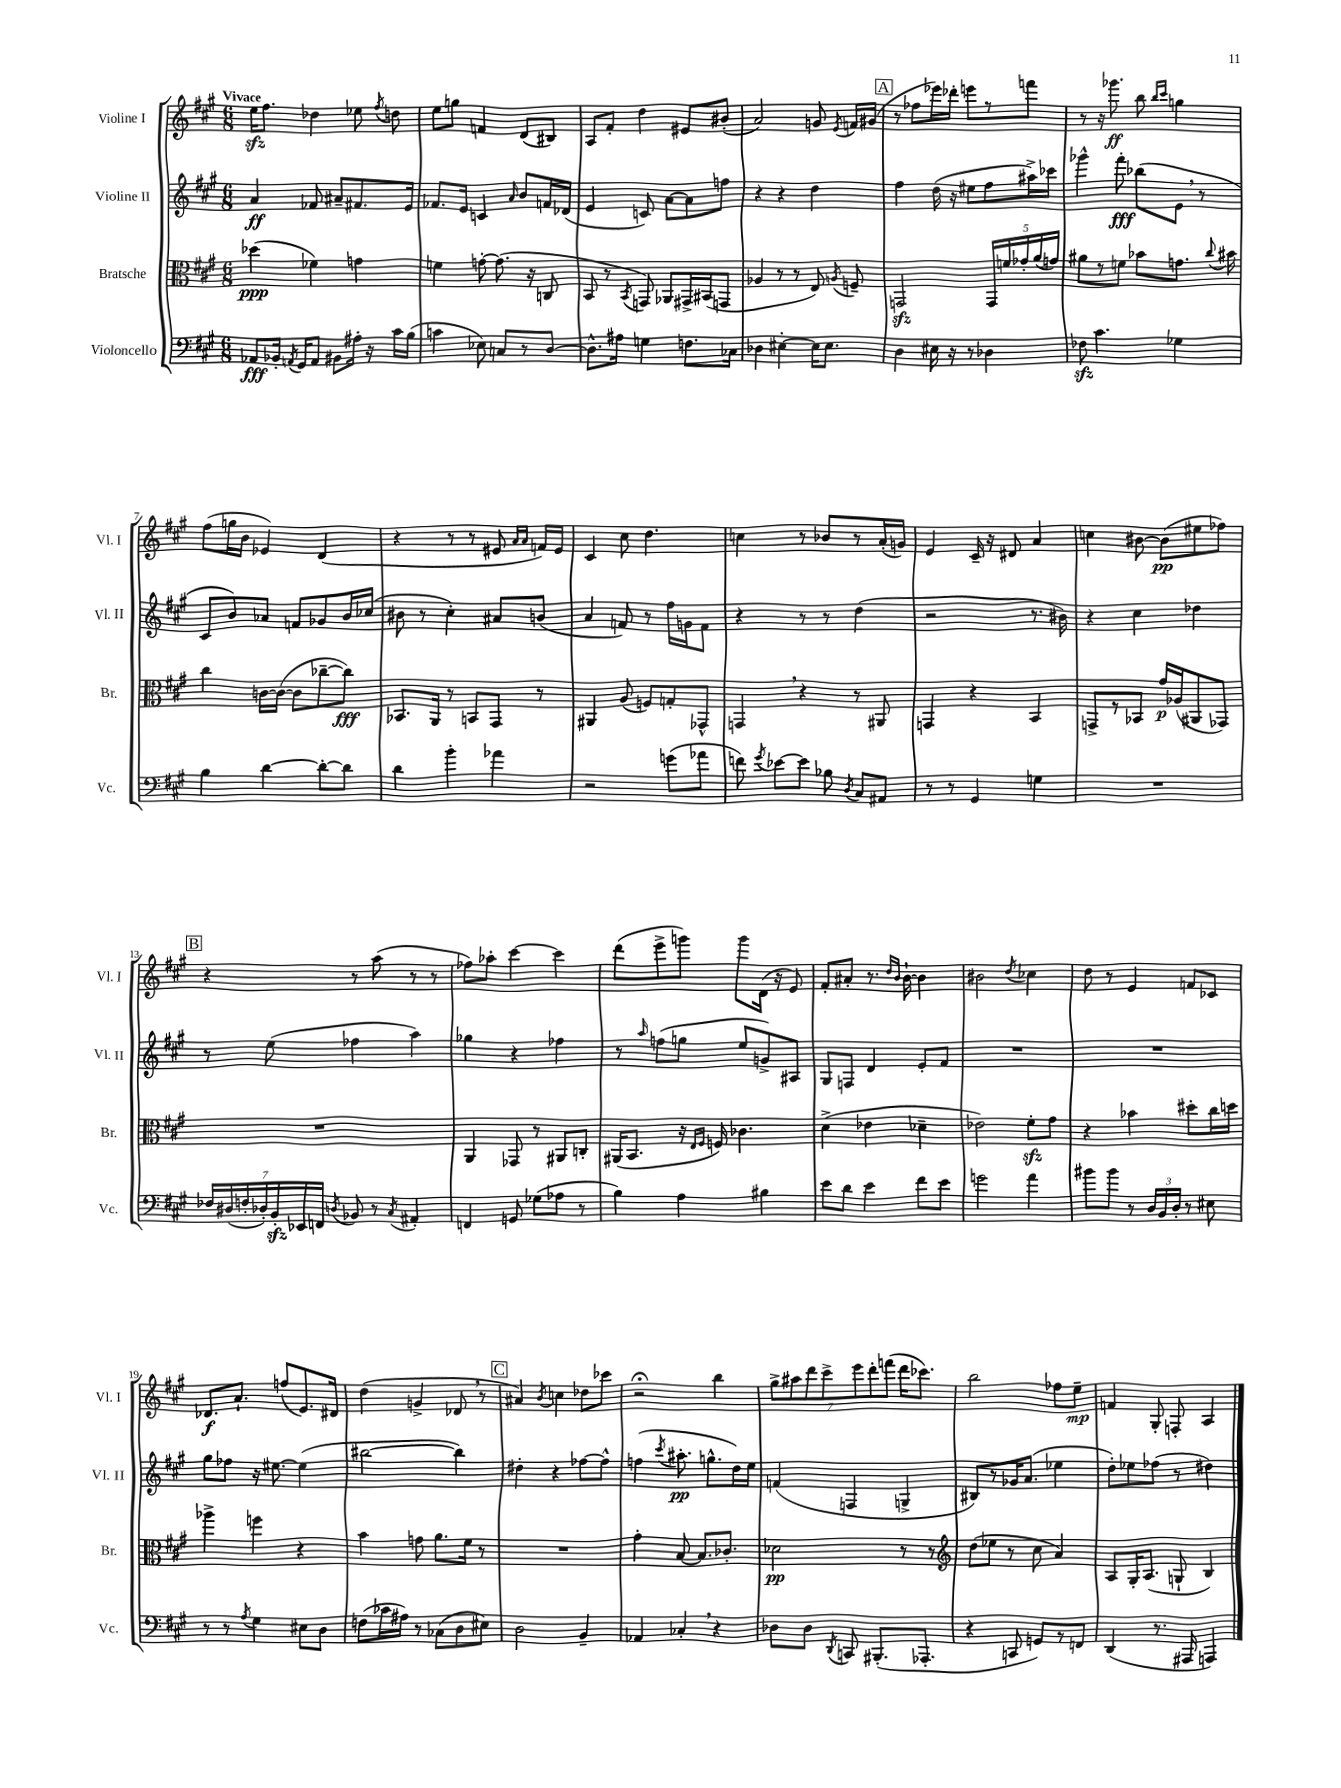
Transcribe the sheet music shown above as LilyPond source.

<<
\new StaffGroup <<
\new Staff = "s0" \with { instrumentName = "Violine I" shortInstrumentName = "Vl. I" } {
    \clef treble \key a \major \numericTimeSignature \time 6/8 \tempo "Vivace"
    \autoBeamOff e''16[\sfz fis''8.] des''4 ees''8 \acciaccatura { fis''8 } d''8 |
    e''8[ g''8] f'4 d'8[( bis8]) |
    a8[ fis'8]-. d''4 eis'8[ bis'8]-.( |
    a'2) g'8 \acciaccatura { e'8 } f'16[ gis'16]( |
    \mark \markup { \box "A" } r8 fes''8[ ees'''16) des'''16]-. e'''8[ r8 f'''8] |
    r8 r16 ges'''8.\ff b''8 \grace { b''16[ cis'''16] } g''4 |
    fis''8[( g''16 b'16] ees'4) d'4( |
    r4 r8 r8 eis'8 \grace { a'16[ a'16] } f'16[) eis'16] |
    cis'4 cis''8 d''4. |
    c''4 r8 bes'8[ r8 a'16-.( g'16]) |
    e'4 cis'16-- r16 dis'8 a'4 |
    c''4 bis'8~ bis'8[\pp( eis''8 fes''8]) |
    \mark \markup { \box "B" } r4 r8 a''8( r8 r8 |
    fes''8[) aes''8]-. cis'''4~ cis'''4 |
    d'''8[( e'''8-> g'''8]) g'''8[ d'16]( r16 e'8) |
    fis'8[-. ais'8]-. r8. \grace { d''16[ b'16] } b'16~-! b'4 |
    bis'2 \acciaccatura { d''8 } ces''4 |
    d''8 r8 e'4 f'8[ ces'8] |
    des'8.[\f a'8.]-! f''8[( e'8.) dis'16] |
    d''4( g'4-> des'8 \breathe r8 |
    \mark \markup { \box "C" } ais'4) \acciaccatura { b'8 } c''4 des''8[ ces'''8] |
    r2\fermata b''4 |
    \tuplet 7/4 { gis''8[-> ais''8 d'''8 cis'''8-> e'''8 d'''8-. f'''8]( } d'''16[ ces'''8.]) |
    b''2 fes''8[ e''8]--\mp |
    f'4 gis8-. f8-. a4 \bar "|." |
}
\new Staff = "s1" \with { instrumentName = "Violine II" shortInstrumentName = "Vl. II" } {
    \clef treble \key a \major \numericTimeSignature \time 6/8
    \autoBeamOff a'4\ff fes'8 ais'8[-- fis'8. e'16] |
    fes'8.[ e'16] c'4 \grace { a'16 } b'8[ f'16 des'16]( |
    e'4 c'8) a'8[~ a'8 f''8] |
    r4 r4 d''4 |
    \mark \markup { \box "A" } fis''4 d''16( r16 eis''8[ fis''8 ais''16->) ces'''16] |
    ges'''4-^ fis'''8-.\fff bes''8[( e'8] \breathe r8 |
    cis'8[ b'8) aes'8] f'8[ ges'8 b'16 ces''16]( |
    bis'8 r8 cis''4-.) ais'8[ b'8]( |
    a'4 f'8) r8 fis''16[ g'16 f'8] |
    r4 r8 r8 d''4( |
    r2 r8. bis'16) |
    r4 cis''4 des''4 |
    \mark \markup { \box "B" } r8 e''8( fes''4 a''4) |
    ges''4 r4 fes''4 |
    r8 \grace { a''16 } f''8[( g''8] e''8[ g'8->) ais8] |
    gis8[ f8] d'4 e'8[-. fis'8] |
    R2. |
    R2. |
    gis''8[ fes''8] r16 eis''8.~ eis''4( |
    bis''2~ bis''4) |
    \mark \markup { \box "C" } dis''4-. r4 fes''8[~ fes''8]-^ |
    f''4( \acciaccatura { cis'''8 } ais''8.-.\pp g''8.[-^ d''16) e''16] |
    f'4( f4 g4-> |
    bis8[) r8 ges'16 a'8.]( ees''4 |
    d''8[-.) ees''8 fes''8]( r8 dis''4) \bar "|." |
}
\new Staff = "s2" \with { instrumentName = "Bratsche" shortInstrumentName = "Br." } {
    \clef alto \key a \major \numericTimeSignature \time 6/8
    \autoBeamOff des''4\ppp( fes'4) g'4 |
    f'4 g'8~-. g'8.( r16 c8 |
    b,8 r8 \acciaccatura { b,8 } g,8) aes,8[ gis,16-> bis,16( g,8] |
    aes4 r8 r8 e8) \acciaccatura { a8 } f8-- |
    \mark \markup { \box "A" } g,2\sfz \tuplet 5/4 { g,16[ f'16 ges'16-. a'16( g'16]) } |
    ais'8[ r8 f'8] bes'8[ g'8.] \appoggiatura { cis''8 } bis'16 |
    cis''4 c'16[~ c'16]~( c'8[ ces''8~-- ces''8]\fff) |
    bes,8.[ a,16] r8 b,8[ gis,8] r8 |
    ais,4 a8( f8[) g8-. ges,8]-^ |
    g,4 \breathe r4 r8 ais,8 |
    g,4 r4 b,4 |
    g,8[-> r8 bes,8] gis'16[\p aes16( ais,8 ges,8]) |
    \mark \markup { \box "B" } R2. |
    a,4 ges,8 r8 ais,8[ c8]-. |
    ais,16[( b,8.] r16 \grace { e16[ fis16] } f16) ces'4. |
    d'4->( ees'4 des'4-- |
    ees'2) fis'8[-.\sfz gis'8] |
    r4 bes'4 dis''8[-. cis''16 d''16] |
    aes''4-> f''4 r4 |
    b'4 g'8 a'8.[ fis'16] r8 |
    \mark \markup { \box "C" } R2. |
    gis'4-. b8~ b8.[ ces'8.]-. |
    des'2\pp r8 r8 |
    \clef treble d''8[( ees''8] r8 cis''8 a'4) |
    a8[ gis16-. a8.]( g8-! b4) \bar "|." |
}
\new Staff = "s3" \with { instrumentName = "Violoncello" shortInstrumentName = "Vc." } {
    \clef bass \key a \major \numericTimeSignature \time 6/8
    \autoBeamOff aes,8[\fff bes,16]-. \acciaccatura { a,8 } gis,16[ a,8] bis,8[ ais16]-. r16 cis'16[ b16]( |
    c'4 ees8) c8[ r8 d8]~ |
    d8.[-^ ais16] g4 f8.[ ces16] |
    des4 eis4~-. eis16[ eis8.] |
    \mark \markup { \box "A" } d4 eis16 r16 r8 des4 |
    fes8\sfz cis'4. ges4 |
    b4 d'4~ d'8[~-. d'8] |
    d'4 b'4-. aes'4 |
    r2 g'8[( aes'8] |
    f'8) \acciaccatura { gis'8 } ees'8[~ ees'8] bes8 \acciaccatura { d8 } cis8[ ais,8] |
    r8 r8 gis,4 g4 |
    R2. |
    \mark \markup { \box "B" } \tuplet 7/4 { fes16[ dis16( f16-. des16-.) b,16-.\sfz ees,16 f,16] } \acciaccatura { d8 } bes,8 r8 \acciaccatura { cis8 } ais,4-. |
    f,4 g,8 ges8[( aes8] r8 |
    b4) a4 bis4 |
    e'8[ d'8] e'4 fis'8[ e'8] |
    g'2 a'4 |
    bis'8[ bis'8] r8 \tuplet 3/2 { d16[ b,16 d16]-. } r8 eis8 |
    r8 r8 \acciaccatura { a8 } gis4 eis8[ d8] |
    f8[( ces'16 ais16]) r8 ces8[( d8 eis8]) |
    \mark \markup { \box "C" } d2 b,4-- |
    aes,4 ces4-. \breathe r4 |
    des8[ des8] \acciaccatura { d,8 } c,8 bis,,8.[-.( aes,,8.]-. |
    r4 c,8 g,8[) r8 f,8] |
    d,4( r8. ais,,16 a,,4) \bar "|." |
}
>>
>>
